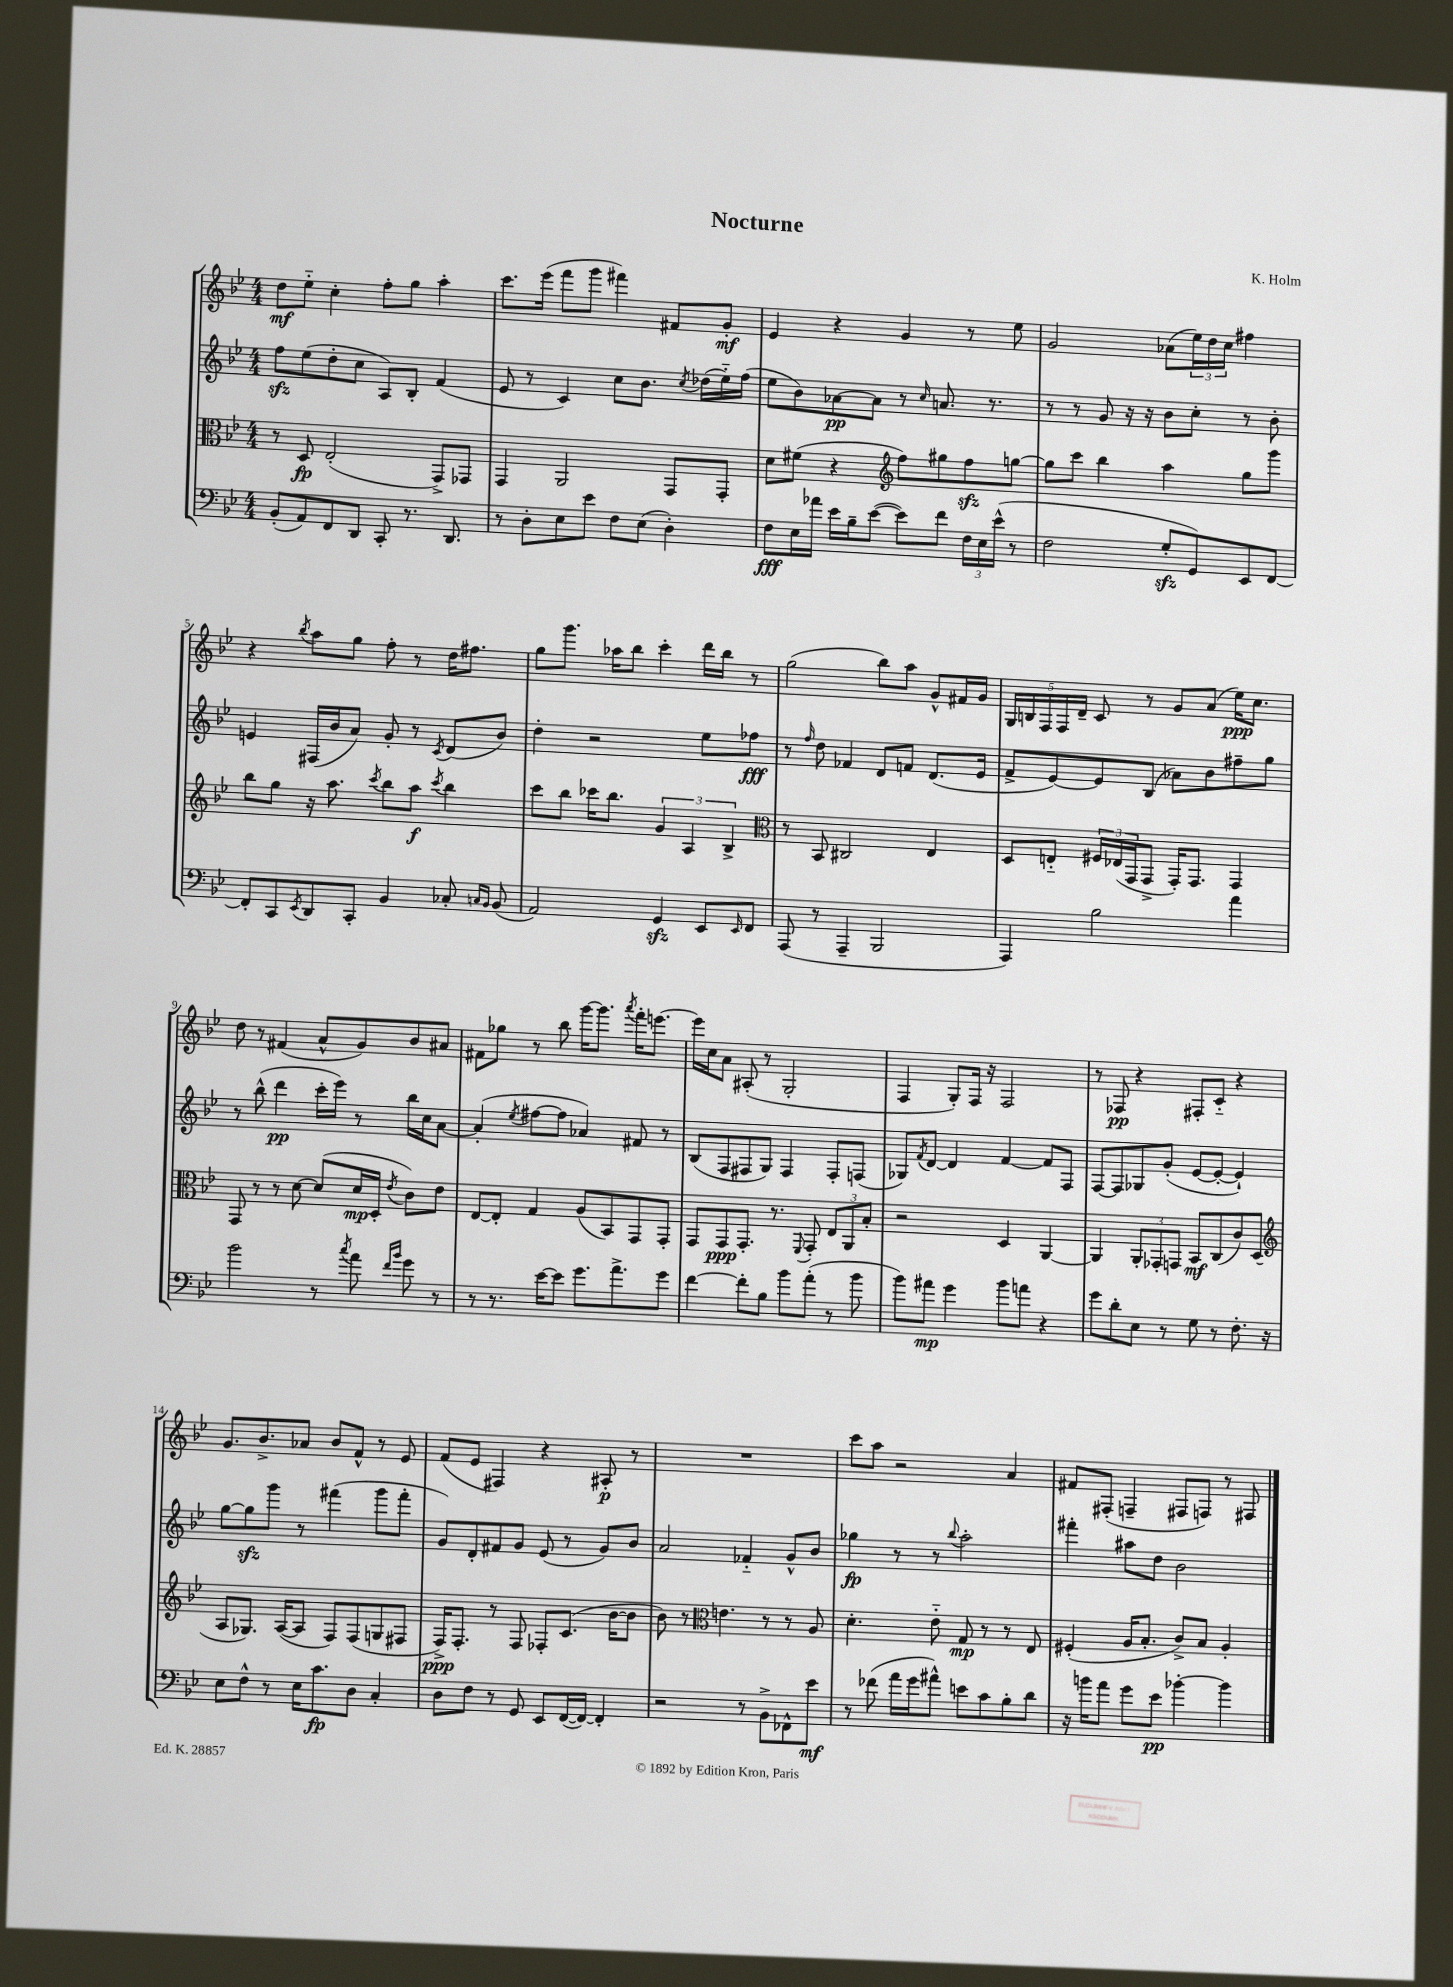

**kern	**kern	**kern	**kern
*staff4	*staff3	*staff2	*staff1
*clefF4	*clefC3	*clefG2	*clefG2
*k[b-e-]	*k[b-e-]	*k[b-e-]	*k[b-e-]
*M4/4	*M4/4	*M4/4	*M4/4
(8BB-'	8r	8ff	8dd
8AA)	8D	(8ee-	8ee-'~
8FF	(2E-'	8dd'	4cc'
8DD	.	8cc	.
8CC'	.	8A)	8ff'
8.r	.	8B-'	8gg
.	8GG^)	(4f	4aa'
8.DD	.	.	.
.	8GG-	.	.
=	=	=	=
8r	4GG	8e-	8.ccc
8D'	.	8r	.
.	.	.	(16eee-
8E-	2AA	4c)	8fff
8e-	.	.	8ggg
8F	.	8cc	4fff#)
(8E-	.	8.b-	.
4D')	8GG	.	8f#
.	.	8qcc	.
.	.	(16dd-	.
.	8GG'	16ee-'~)	8g'
.	.	(16ff	.
=	=	=	=
8F	8d	8ee-	4e-
16E-	(8f#	8b-)	.
16a-	.	.	.
16e-	4r	[8a-	4r
16B-~	.	.	.
([8e-	.	8a-]	.
*	*clefG2	*	*
8e-])	8ff)	8r	4g
.	.	16qqcc	.
8f	8gg#	8.a	.
24F	8ff	.	8r
24E-	.	.	.
.	.	8.r	.
(24e-^^	.	.	.
8r	[8gg	.	8ee-
=	=	=	=
2F	8gg]	8r	2g
.	8ccc	8r	.
.	4bb-	8g	.
.	.	16r	.
.	.	16r	.
8G'	4aa	8b-	(8a-
8GG)	.	8cc'	24ee-)
.	.	.	24dd
.	.	.	24cc
8EE-	8gg	8r	4ff#
[8FF	8ggg	8b-'	.
=	=	=	=
8FF']	8bb-	4e	4r
8CC	8gg	.	.
8qEE-	.	.	8qbb-
8DD	16r	(16F#	8aa
.	8.aa	16b-	.
8CC'	.	8a)	8gg
.	8qccc	.	.
4BB-	8bb-	8g'	8ff'
.	8aa	8r	8r
.	8qccc	8qc	.
8C-'	4bb-	(8d	16dd
.	.	.	8.ff#
16qqC	.	.	.
16qqBB-	.	.	.
(8BB-	.	8b-)	.
=	=	=	=
2AA)	8ccc	4dd'	8gg
.	8bb-	.	8.ggg
.	16ccc-	2r	.
.	8.bb-	.	16aa-
.	.	.	8bb-
4GG	6g	.	4ccc'
.	6A	.	.
8EE-	.	8ee-	16ddd
.	.	.	16bb-
.	6B-^	.	.
16qqEE-	.	.	.
8FF	.	8ff-	8r
=	=	=	=
*	*clefC3	*	*
(8AAA	8r	8r	(2gg
.	.	16qqff	.
8r	8BB-	8dd	.
4AAA~	2C#	4f-	.
2BBB-	.	8d	8bb-)
.	.	8f	8aa
.	4E-	(8.d	8g^^
.	.	.	16f#
.	.	16e-	16g
=	=	=	=
4AAA)	8D	8f^	20G
.	.	.	20B
.	.	.	20F
.	8E'~	[8e-)	.
.	.	.	20F
.	.	.	20d~
2B-	24F#	8e-]	8c
.	(24E-	.	.
.	24GG	.	.
.	8GG^	(8B-	8r
.	16GG')	8a-)	8g
.	8.GG	.	.
.	.	8b-	(8a
4a	4GG	8ff#~	16ee-)
.	.	.	8.cc
.	.	8gg	.
=	=	=	=
2b-	8GG	8r	8dd
.	8r	(8bb-^^	8r
.	8r	4ddd	(4f#
.	[8d	.	.
8r	(8d]	16ccc'	8a^^
.	.	16eee-)	.
8qcc	.	.	.
8a	16d	8r	8g)
.	16D'	.	.
16qqf	.	.	.
16qqb-	8qe-	.	.
8g	8c)	16bb-	8b-
.	.	16cc	.
8r	8e-	[8a	8a#
=	=	=	=
8r	[8E-	(4a']	8f#
8.r	8E-']	.	8gg-
.	.	8qee-	.
.	4G	[8ff#	8r
[16e-	.	.	.
8e-]	.	8ff#]	8bb-
8.g	(8A	4a-)	[16ggg
.	.	.	8.ggg]
.	8BB-)	.	.
8.a^	.	.	.
.	.	.	8qaaa
.	8GG	8f#	16fff'
.	.	.	[8.eee
8g	8GG'	8r	.
=	=	=	=
[4f	8GG	(8B-	16eee]
.	.	.	16cc
.	8GG	8F	8a
8f']	8.GG'	8F#	(8A#'
8B-	.	8G)	8r
.	8.r	.	.
8b-	.	4F#	2G'
.	8qqFF	.	.
(8a'	8GG'	.	.
8r	12E-	8F#'	.
.	12AA	.	.
8b-	.	(8F	.
.	12B-'	.	.
=	=	=	=
8b-)	2r	8G-)	4F
.	.	8qf	.
8a#	.	[8d	.
4g	.	4d]	8G')
.	.	.	16F
.	.	.	16r
8b-	4D	[4f	2F
8a	.	.	.
4r	[4AA	8f]	.
.	.	8F	.
=	=	=	=
8g	4AA]	[8F	8r
8d'	.	8F]	8F-
8E-	12AA'	8G-	4r
.	12GG-'	.	.
8r	.	(8g'	.
.	12GG	.	.
8G	8BB-	[8e-	8F#'
8r	(8C	8e-'_	8c'~
8.F'	8c)	4e-`])	4r
.	(8D	.	.
16r	.	.	.
=	=	=	=
*	*clefG2	*	*
8E-	8A	[8gg	8.g
8F^^	8.G-)	8gg]	.
.	.	.	8.b-^
8r	.	8ggg	.
.	([16A	.	.
16E-	8A]	8r	8a-
8.c	.	.	.
.	8F)	(4fff#	8b-
8D	(8F	.	8f^^
4C'	8G	8ggg	8r
.	8F#	8fff#'	8e-
=	=	=	=
8D	16F^)	8g)	(8f
.	8.F'	.	.
8F	.	8d'	8e-
8r	8r	8f#	4F#)
8GG	8F	8g	.
8EE-	8F-'	(8e-	4r
([16FF	(8.c	8r	.
16FF_)	.	.	.
4FF']	.	8g)	8A#'
.	[16b-	.	.
.	8b-]	8b-	8r
=	=	=	=
2r	8b-)	2a	1r
.	8r	.	.
*	*clefC3	*	*
.	4.e	.	.
8r	.	4f-'~	.
8BB-^	8r	.	.
8FF-^^	8r	8g^^	.
8e-	8A	8b-	.
=	=	=	=
8r	4.d'	4gg-	8ccc
(8f-	.	.	8aa
16a	.	8r	2r
16g	.	.	.
8a#^^)	8e-'~	8r	.
.	.	8qqbb-	.
8e	8G	2aa'	.
8c	8r	.	.
8B-'	8r	.	4a
8d	8E-	.	.
=	=	=	=
16r	(4F#'	4fff#'	8f#
16b	.	.	.
8a	.	.	(8F#'
8g	16A	8aa#	4F~
.	8.B-'	.	.
8e-	.	8dd	.
[4b-'	8c^)	2b-	8F#
.	8B-	.	8F)
4b-]	4A'	.	8r
.	.	.	8F#
==	==	==	==
*-	*-	*-	*-
